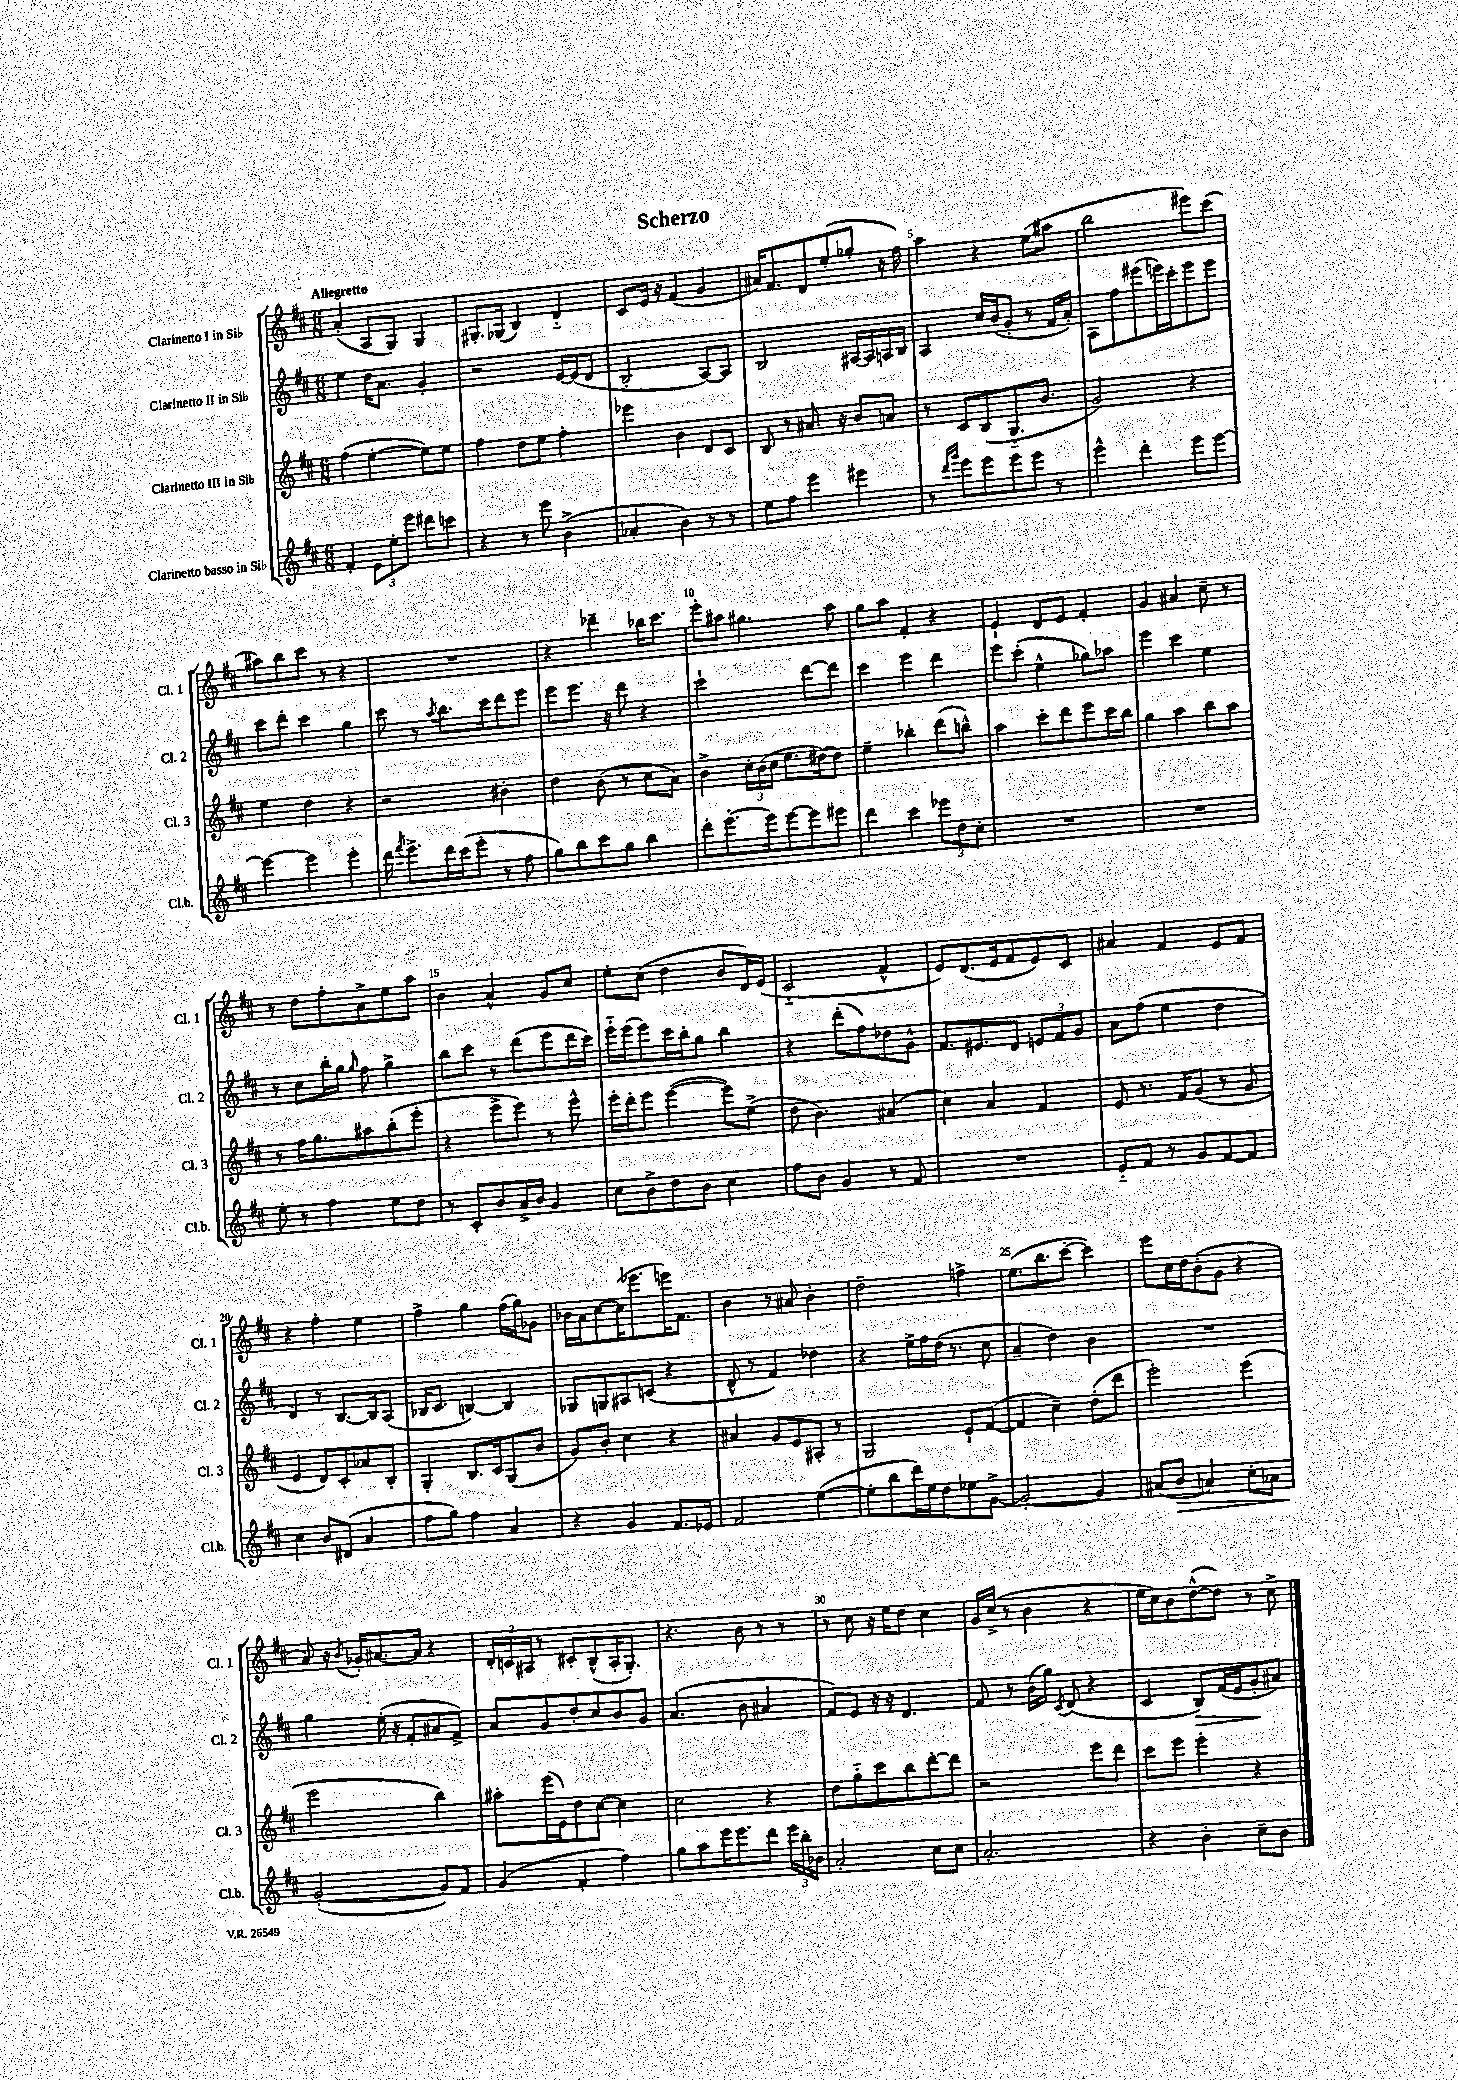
\header { title = "Scherzo" }
<<
\new StaffGroup <<
\new Staff = "s0" \with { instrumentName = "Clarinetto I in Sib" shortInstrumentName = "Cl. 1" } {
    \clef treble \key d \major \numericTimeSignature \time 6/8 \tempo "Allegretto"
    \autoBeamOff a'4-.( a8[ g8]) g4 |
    gis8.[-. ges16]( b4) d'4-_ |
    cis'8[ e'16] r16 fis'4( g'4 |
    ais'16[) fis'8. d'8 e''8-.( ges''8]-. r16 fis''16) |
    a''4 r4 e''8[( ais''8] |
    b''2 eis'''8[) cis'''8]( |
    ais''8[) b''8 cis'''8] r8 r4 |
    R2. |
    r4 des'''4-- bes''16[ cis'''8.] |
    e'''8[-. ais''8] gis''4. ais''8 |
    g''8[ a''8] fis'4-. r4 |
    e'4-! d'8[ e'8] fis'4-. |
    g'4 ais'4 cis''8-- r8 |
    r8 d''8[ fis''8-. a'8-> e''8 a''8] |
    b'4 a'4-^ g'8[ cis''8] |
    e''8[-. cis''8]( d''4 b'8[ d'16) e'16]( |
    cis'2-_ fis'4-^ |
    e'8[) d'8.( e'16 fis'8 e'8) cis'8] |
    ais'4 fis'4 e'8[ fis'8] |
    r4 fis''4-. e''4 |
    fis''4-> g''4 fis''16[( g''16) ges'8] |
    bes'16[ a'16 cis''8~ cis''16( ees'''8. e'''16) fis'8.] |
    b'4 r8 ais'8 b'4-. |
    d''2-- f''4-> |
    e''8.[( b''8. cis'''8]~-. cis'''4) |
    e'''8[ cis''16 d''16 b'8-.( g'8] r4 |
    a'8) r16 \acciaccatura { b'8 } ges'16[-. ais'8.~ ais'16] r4 |
    \tuplet 3/2 { d'16[-. c'16 ais16] } r8 cis'8[-. b8-^( ais16-. g8.]-.) |
    r4. b'8 r8 r8 |
    r8 cis''8 r16 e''16[ d''8] cis''4 |
    g'16[ cis''16]->( r8 b'4 r4 |
    e''16[ cis''16) b'8 d''8~-^( d''8]) r8 cis''8-> \bar "|." |
}
\new Staff = "s1" \with { instrumentName = "Clarinetto II in Sib" shortInstrumentName = "Cl. 2" } {
    \clef treble \key d \major \numericTimeSignature \time 6/8
    \autoBeamOff e''4 d''16[ a'8.] g'4-. |
    r2 e'16[~ e'16( d'8] |
    b2-. a8[~) a8] |
    b2 ais16[~ ais16 a16 b16] |
    a4 cis''16[ b'16( g'8]-. r8 fis'16[ a'16]-.) |
    a8[ fis''8 eis'''8( e'''16) cis'''16-. e'''8 e'''8] |
    cis'''8[ d'''8]-. cis'''4 g''4 |
    cis'''8 r8 \acciaccatura { a''8 } b''8.[ cis'''16 d'''8 e'''8] |
    e'''8[ e'''8.] r16 d'''8 r4 |
    cis'''2-! d'''8[~ d'''8] |
    cis'''4 e'''4 d'''4 |
    e'''8[ cis'''8]-.( e''4-^ ges''8[) aes''8] |
    e'''4 cis'''4 e''4 |
    r8 cis''8[ b''16-. g''16] \grace { g''16 } fis''8 g''4-> |
    b''8[ cis'''8] r8 d'''8[( e'''8 d'''16 cis'''16]) |
    e'''16[-_ e'''16( e'''8) cis'''16 b''16-. g''8] b''4 |
    r4 d'''8[-.( fis''8) des''8 g'8]-^ |
    fis'8.[ eis'8. d'8] \tuplet 3/2 { e'8[ fis'8 g'8] } |
    a'8[ fis''8]( e''4 d''4 |
    d'4) r8 b8.[~ b16 a8]( |
    bes16[ cis'8.] b4~) b4 |
    ges8[ g8 ais8 c'8]( r4 |
    d'8-^ r8 fis'4) des''4 |
    r4 e''16[-> fis''16 d''16]( r8. cis''8 |
    a'4-- d''4) b'4 |
    R2. |
    g''4 e''16-.( r16 fis'8[-. ais'8 fis'8]->) |
    a'8[ g'8 d''8-. cis''8 b'8 g'8] |
    a'4.( b'8 ais'4 |
    fis'8[) e'8] r16 r16 d'4. |
    fis'8 r8 b'16[( g''16]) \acciaccatura { cis'8 } d'8( r4 |
    cis'4 b8[\>) fis'16( e'16 g'8-.\! ais'8]) \bar "|." |
}
\new Staff = "s2" \with { instrumentName = "Clarinetto III in Sib" shortInstrumentName = "Cl. 3" } {
    \clef treble \key d \major \numericTimeSignature \time 6/8
    \autoBeamOff fis''4( e''4~-. e''8[) e''8] |
    fis''4 d''8[ e''8] fis''4-. |
    ees'''4 b'4 d'8[ cis'8] |
    b8 r8 ais'8. r16 b'8[ a'8] |
    r8 cis'8[ b8( g8.-_ b'8.] |
    g'2) r4 |
    e''4 d''4 r4 |
    r2 bis'4-. |
    d''4 b'8( r8 cis''8[ a'8]) |
    b'4-> \tuplet 3/2 { cis''16[-. b'16( cis''16] } e''8.[ dis''16~) dis''8] |
    e''4-- bes''4-. d'''8[( b''8]-^) |
    a''4 cis'''8[-. d'''8 e'''8 cis'''16 b''16] |
    g''4 a''4 b''8[ a''8] |
    r8 fis''16[ g''8. ais''8 b''8-.( e'''8]-. |
    r4 e'''8[-> e'''8]) r8 e'''8-^ |
    e'''16[-. d'''16-. e'''8] e'''4~( e'''8[) e''8]->( |
    d''8 b'4.) ais'4( |
    cis''4) a'4 fis'4 |
    e'8 r8. fis'16[ g'8]( r8 g'8 |
    e'4 d'8[) cis'8-. aes'8 b8]-. |
    g4-. b8.[ cis'16 g8( b'8] |
    g'8[) b'8]-. cis''4 r4 |
    ais'4 g'8[ e'8 ais8]-. r8 |
    g2 e'8[-! fis'8]~( |
    fis'4 cis''4--) d''8[-.( d'''8] |
    e'''2-.) e'''4( |
    e'''2 b''4) |
    ais''8[-. e'''16( e'16) d''8 cis''8]~ cis''4 |
    cis''2 r4 |
    d''8[ g''8-_ cis'''8 b''8 d'''8~-. d'''8] |
    r2 e'''8[ d'''8] |
    cis'''8[ e'''8] e'''4-. r4 \bar "|." |
}
\new Staff = "s3" \with { instrumentName = "Clarinetto basso in Sib" shortInstrumentName = "Cl.b." } {
    \clef treble \key d \major \numericTimeSignature \time 6/8
    \autoBeamOff fis'4-. \tuplet 3/2 { e'8[ e''8-. e'''8] } dis'''8[ c'''8] |
    r4 r8 e'''8 b'4->( |
    aes'4-. b'4) r8 r8 |
    e''8[ fis''8] e'''4 eis'''4 |
    r8 \grace { d'''16[ g'''16] } e'''8[ e'''8 e'''8 e'''8] r8 |
    e'''4-^ d'''4-. e'''8[ e'''8]~ |
    e'''4~ e'''4 e'''4-. |
    d'''16 \acciaccatura { fis'''8 } e'''8.[-> d'''16 cis'''16( e'''8]-. r8 fis''8 |
    g''8[) b''8 cis'''8 g''8] b''4 |
    d'''8[-. e'''8.~-. e'''16 e'''8~ e'''8 eis'''8] |
    d'''4 cis'''4 \tuplet 3/2 { ees'''8[ d''8 cis''8]-. } |
    R2. |
    R2. |
    e''8-. r8 fis''4 e''8[ d''8] |
    r8 cis'8[-. b'8 a'16-> b'16] g'4 |
    cis''8[ b'8-> d''8 b'8] cis''4 |
    fis''8[ b'8] g'4 r8 fis'8 |
    R2. |
    e'8[-_ fis'8] r8 g'8[ fis'8~ fis'8] |
    cis''4 b'8[ dis'8]( a'4 |
    fis''8[ g''8]) fis''4 a'4 |
    r4 g'4 fis'8.[ ees'16] |
    fis'2 e''4~( |
    e''8[-. b''8 d'''16) e''16 d''8 ees''8 g'8]~-> |
    g'2~-. g'4 |
    ais'8[( b'8]\> a'4) cis''8[-. aes'8] |
    g'2~-.\!( g'8[) fis'8] |
    g'4( fis'4-. fis''4) |
    g''8[ a''8 e'''16 e'''8. d'''8] \tuplet 3/2 { e'''16[ b''16-. bes'16] } |
    a'2-. cis''8[ cis''8] |
    a'2.-. |
    r4 b'4-. cis''8[-- b'8] \bar "|." |
}
>>
>>
\layout { \context { \Score \override BarNumber.break-visibility = ##(#f #t #t) barNumberVisibility = #(every-nth-bar-number-visible 5) } }
